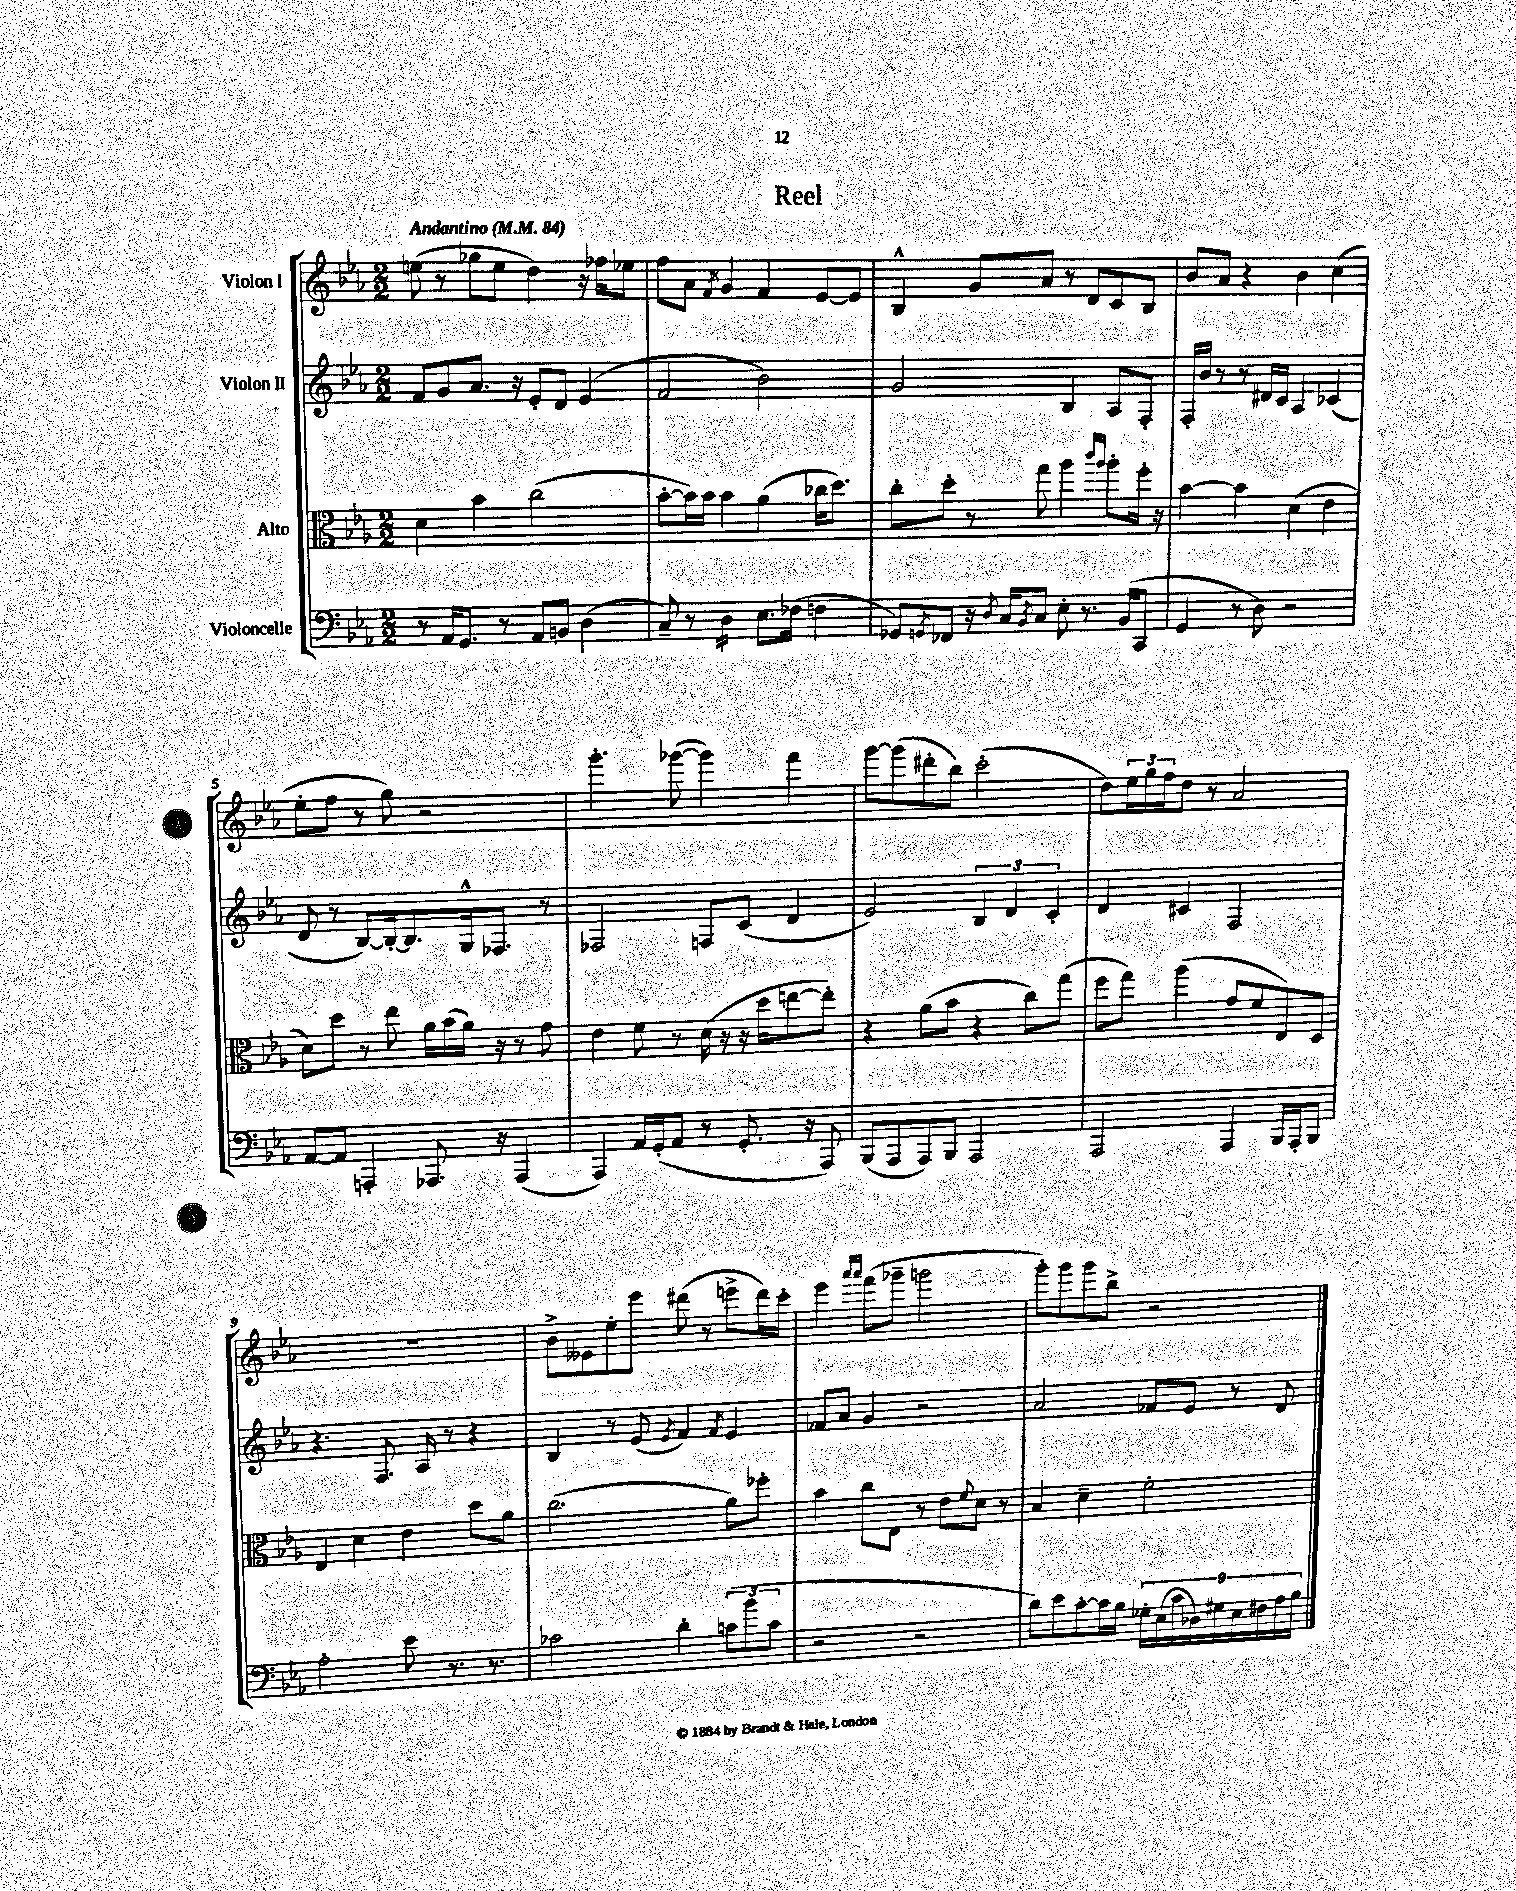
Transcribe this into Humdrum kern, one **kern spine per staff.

**kern	**kern	**kern	**kern
*staff4	*staff3	*staff2	*staff1
*clefF4	*clefC3	*clefG2	*clefG2
*k[b-e-a-]	*k[b-e-a-]	*k[b-e-a-]	*k[b-e-a-]
*M2/2	*M2/2	*M2/2	*M2/2
*MM84	*MM84	*MM84	*MM84
8r	4d	8f	(8ee
16AA-	.	8g	8r
8.GG	.	.	.
.	4b-	8.a-	8gg-
8r	.	.	8ee
.	.	16r	.
8AA-	(2cc	8e-'	4dd)
8BB	.	8d	.
(4D	.	(4e-	16r
.	.	.	16ff-
.	.	.	8ee-
=	=	=	=
8C~)	[8b-'	2f	8ff
8r	16b-])	.	8a-
.	16b-	.	.
.	.	.	8qf
4D	4b-	.	4g
8.E-	(4a-	2b-)	4f
(16F-	.	.	.
4F	16cc-	.	[8e-
.	8.dd)	.	.
.	.	.	8e-]
=	=	=	=
8GG-)	8cc'	2g	4B-^^
8qGG	.	.	.
8FF-	8dd'	.	.
16r	8r	.	8g
8qD	.	.	.
16C	.	.	.
8qBB-	.	.	.
8C	8gg	.	8a-
8E-'	4aa-	4B-	8r
8.r	.	.	8d
.	16qqccc	.	.
.	16qqaa-	.	.
.	8aa-'	8A-	8c
(16BB-	.	.	.
8CC	16ff'	8F'	8B-
.	16r	.	.
=	=	=	=
4GG	[4b-	16F'	8b-
.	.	16b-	.
.	.	8r	8a-
8r	4b-]	8r	4r
8D)	.	16d#	.
.	.	16c	.
2r	(4d	4A-	4b-
.	4e-	(4c-	(4cc
=	=	=	=
[8AA-	8d)	8d	8ee-'
8AA-]	8dd	8r	8ff
4AAA'	8r	[8B-)	8r
.	8ee-	16B-'_	8gg)
.	.	8.B-]	.
8.AAA-	16a-	.	2r
.	(16b-	.	.
.	16a-)	16G^^	.
16r	16r	8.F-	.
(4AAA-	8r	.	.
.	8g	8r	.
=	=	=	=
4AAA-)	4e-	2F-	4.ggg'
16AA-	8f	.	.
(16GG'	.	.	.
8AA-	8r	.	([8ggg-
8r	(16d	8F	4ggg-])
.	16r	.	.
8.GG'	16r	(8c	.
.	16dd	.	.
.	[8ee	4d	4fff
16r	.	.	.
8AAA-)	8ee'])	.	.
=	=	=	=
(8BBB-	4r	2e-)	[8ggg
8AAA-	.	.	(8ggg]
8AAA-)	(8a-	.	8ddd#'
8BBB-	8b-	.	8bb-)
2AAA-	4r	6B-	(2ccc'
.	.	6d	.
.	8cc)	.	.
.	.	6c'	.
.	(8gg	.	.
=	=	=	=
2AAA-	8ff	4d	8dd)
.	8gg)	.	24ee-
.	.	.	24gg
.	.	.	24ff
.	(4aa-	4c#	8dd
.	.	.	8r
4AAA-	8g	2F	2a-
.	8f	.	.
16BBB-	8E-)	.	.
16AAA-'	.	.	.
8BBB-	8D	.	.
=	=	=	=
2A-'	4E-	4.r	1r
.	4d	.	.
.	.	8.F	.
8e-	4e-	.	.
.	.	16A-	.
8.r	.	8r	.
.	8dd	4r	.
8.r	.	.	.
.	8a-	.	.
=	=	=	=
2c-	(2.cc	4B-	8b-^
.	.	.	8e--
.	.	8r	8ee-'
.	.	(8e-	8eee-
.	.	8qe-	.
4d'	.	4f)	(8ddd#
.	.	.	8r
.	.	8qf	.
(12c	8a-)	4e-	8eee^
12b-	.	.	.
.	8ff-'	.	16ddd#)
12c	.	.	.
.	.	.	16ccc'
=	=	=	=
2r	4b-	8f-	4eee-
.	.	8a-	.
.	.	.	16qqaaa-
.	.	.	16qqaaa-
.	8cc	4g	(8fff
.	8E-	.	8ggg-~
2r	8r	2r	2ggg
.	8e-	.	.
.	8qqf	.	.
.	8d	.	.
.	8r	.	.
=	=	=	=
8d)	4B-	2a-	8ggg')
8e-	.	.	8ggg
[8c'	4d~	.	8ggg
16c]	.	.	8bb-^
16B-	.	.	.
18G-'	2f'	8f-	2r
(18E-	.	.	.
18c	.	.	.
.	.	8e-	.
18D-)	.	.	.
18G#	.	.	.
.	.	8r	.
18E-	.	.	.
18F#	.	.	.
.	.	8d	.
18A-	.	.	.
18B-	.	.	.
==	==	==	==
*-	*-	*-	*-
